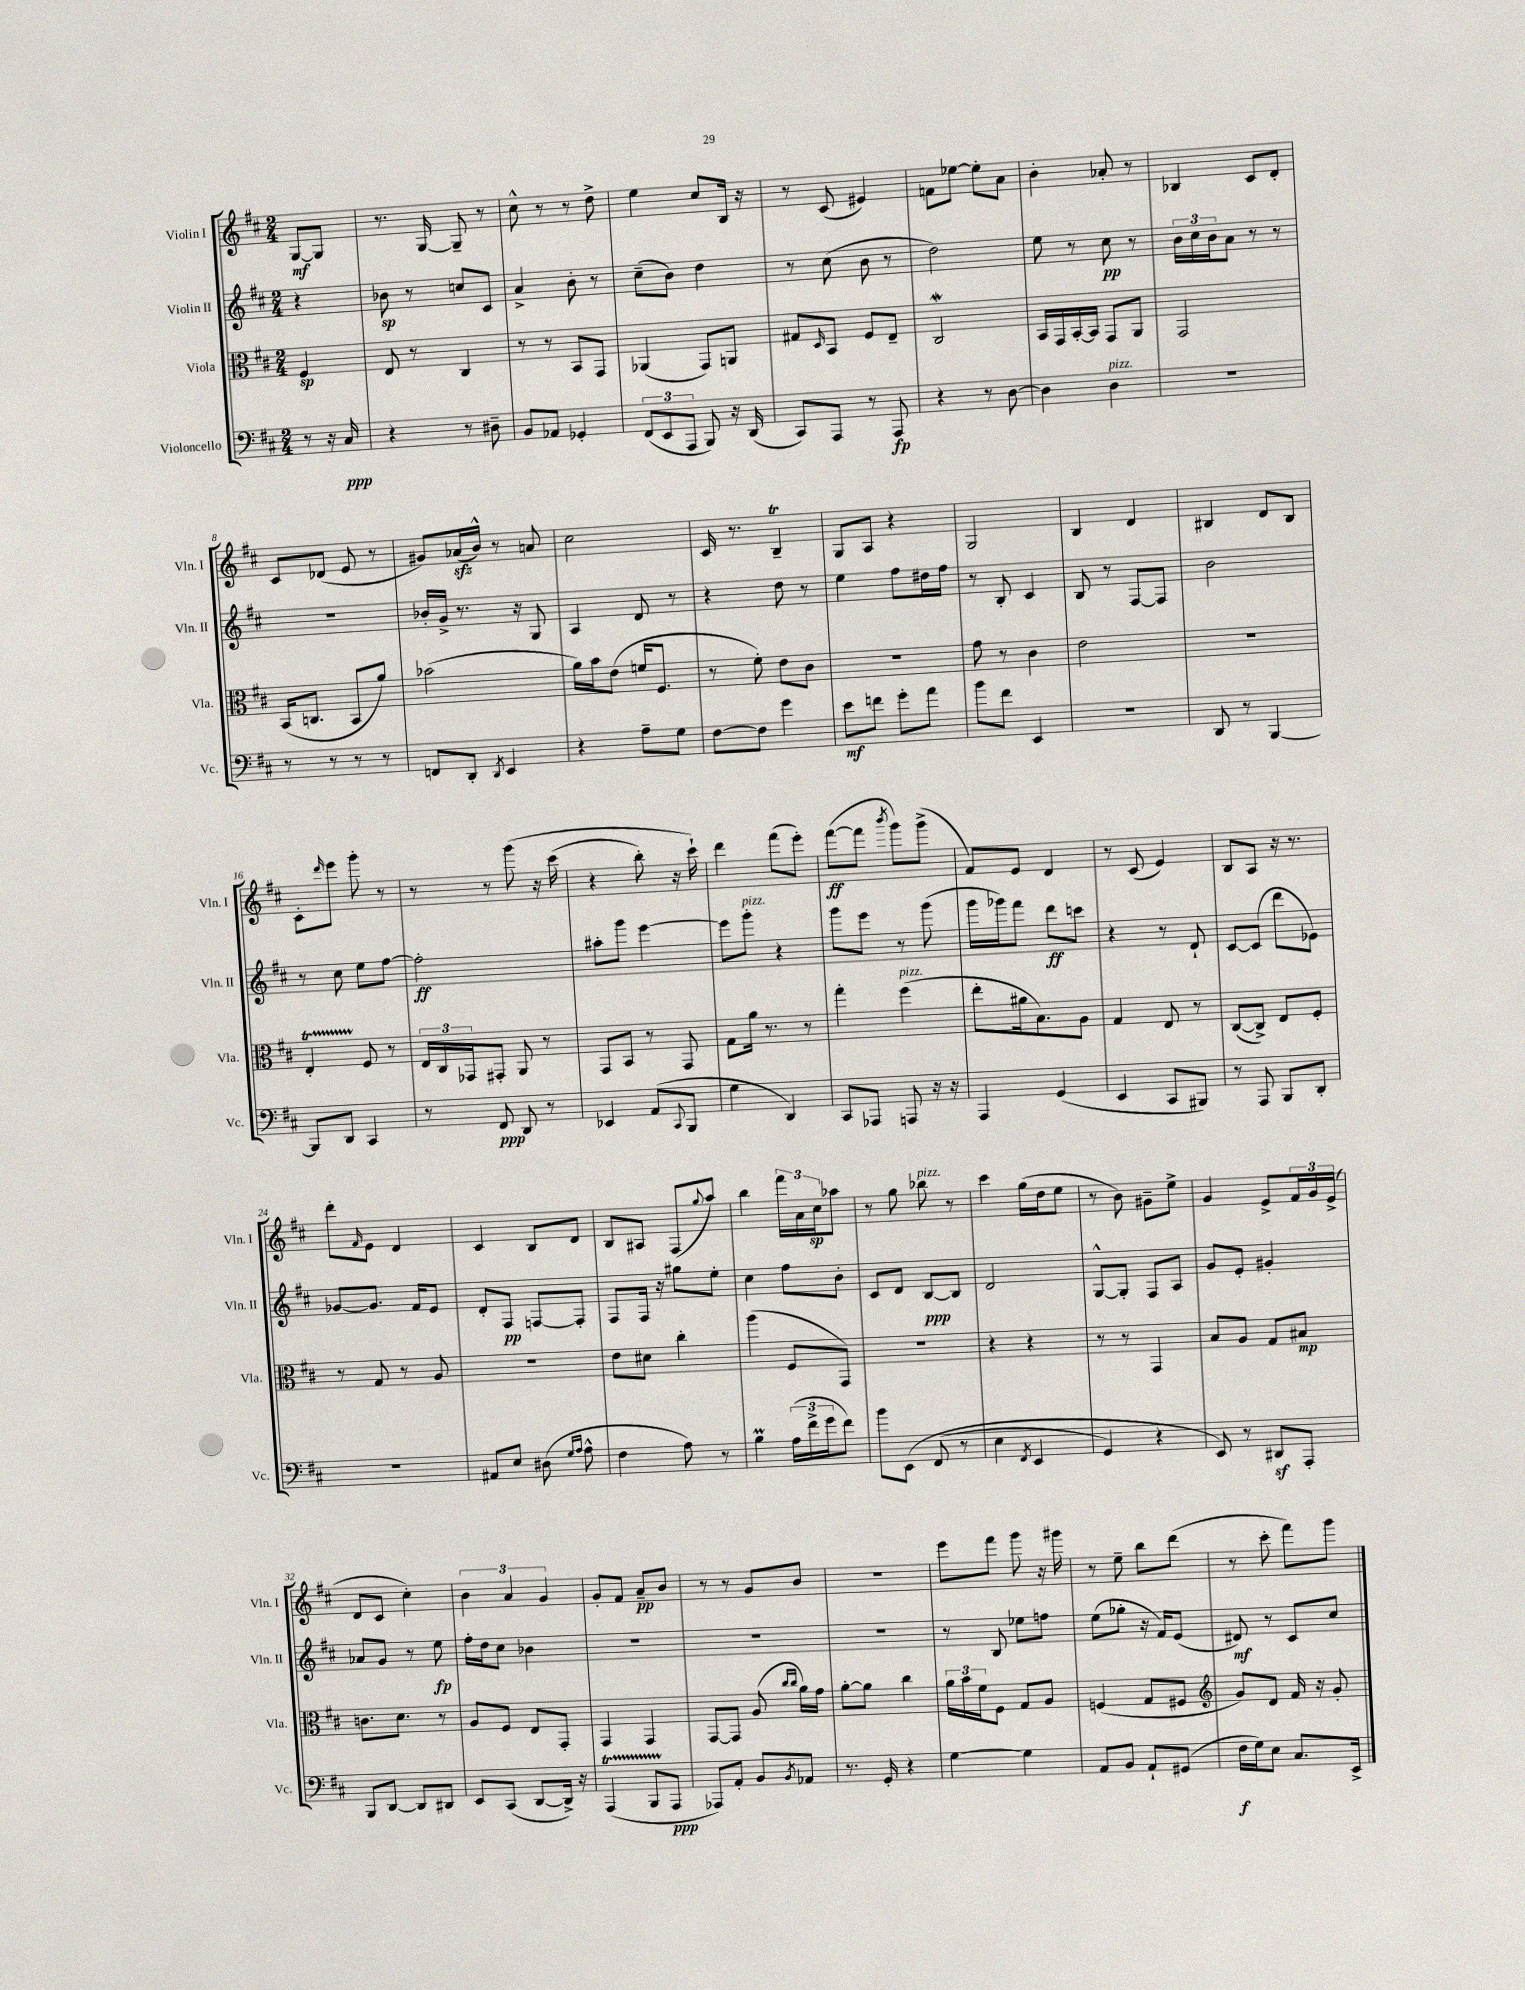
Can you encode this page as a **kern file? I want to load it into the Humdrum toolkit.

**kern	**kern	**kern	**kern
*staff4	*staff3	*staff2	*staff1
*clefF4	*clefC3	*clefG2	*clefG2
*k[f#c#]	*k[f#c#]	*k[f#c#]	*k[f#c#]
*M2/4	*M2/4	*M2/4	*M2/4
8r	4F#	4r	[8G
16r	.	.	8G]
16C#	.	.	.
=	=	=	=
4r	8E	8b-	8.r
.	8r	8r	.
.	.	.	[16G
8r	4C#	8cc	8G~]
8D#~	.	8c#	8r
=	=	=	=
8BB	8r	4a^	8cc#^^
8AA-	8r	.	8r
4GG-'	8BB	8b'	8r
.	8GG	8r	8dd^
=	=	=	=
(12FF#	(4AA-	(8cc#~	4ee
12EE	.	.	.
.	.	8b)	.
12AAA	.	.	.
8BBB)	8GG)	4dd	8cc#
16r	8AA	.	16B
(16DD	.	.	16r
=	=	=	=
8CC#)	8G#	8r	8r
.	16qqD	.	.
8AAA	8BB	(8cc#	(8c#
8r	8F#	8b	4e#)
8AAA	8E~	8r	.
=	=	=	=
4r	2C#	2dd)	8f
.	.	.	[8ee-
8r	.	.	8ee-']
[8D	.	.	8a
=	=	=	=
4D]	16BB	8ee	4b'
.	16GG	.	.
.	[16BB'	8r	.
.	16BB]	.	.
4D	8GG	8cc#	8a-'
.	8AA	8r	8r
=	=	=	=
2r	2GG	24b	4B-
.	.	24cc#	.
.	.	24b	.
.	.	8a	.
.	.	8r	8c#
.	.	8r	8d'
=	=	=	=
8r	(16BB	2r	8c#
.	8.C	.	.
8r	.	.	(8d-
8r	8BB	.	8e
8r	8a)	.	8r
=	=	=	=
8FF	(2b-	16b-'	8g#)
.	.	16g^	.
8DD'	.	8.r	(16a-
.	.	.	16b^^)
8qDD	.	.	.
4EE	.	.	8r
.	.	16r	.
.	.	8G	8a
=	=	=	=
4r	16a)	4A	2cc#
.	16b	.	.
.	(8e	.	.
8A~	16f	8d	.
.	8.F#	.	.
8G	.	8r	.
=	=	=	=
[8F#	8r	4r	16c#
.	.	.	8.r
8F#]	8f#')	.	.
4g	8e	8dd	4B~
.	8c#	8r	.
=	=	=	=
8e	2r	4ee	8G
8f	.	.	8A
8g'	.	8ff#	4r
8a	.	16dd#	.
.	.	16ff#	.
=	=	=	=
8b	8g	8r	2G
8f#	8r	8B'	.
4EE	4c#	4c#	.
=	=	=	=
2r	2e	8B	4B
.	.	8r	.
.	.	[8F#	4d
.	.	8F#]	.
=	=	=	=
8DD	2r	2b	4B#
8r	.	.	.
[4BBB	.	.	8d
.	.	.	8B#
=	=	=	=
8BBB]	4E'	8r	8c#'
.	.	.	16qqddd
8DD	.	8cc#	8eee
4CC#	8F#	8ee	8ggg'
.	8r	[8ff#	8r
=	=	=	=
8r	24E	2ff#']	8r
.	24C#	.	.
.	24GG-	.	.
8FF#	8GG#'	.	8r
8DD	8AA	.	&(8ggg
8r	8r	.	16r
.	.	.	(16ccc#
=	=	=	=
4EE-	8GG	8aa#'	4r
.	8BB	8ggg	.
(8AA	8r	[4eee	8bb')
8qqCC#	.	.	.
8BBB	8GG	.	16r
.	.	.	16ccc#`&)
=	=	=	=
4G	8G	8eee]	4ddd
.	16a	8ggg'	.
.	8.r	.	.
4DD)	.	4r	(8fff#
.	8r	.	8eee')
=	=	=	=
8CC#	4gg'	8ggg	([8fff#
8AAA-	.	8eee	8fff#]
.	.	.	8qbbb
8AAA	(4ff#	8r	8ggg)
16r	.	(8ggg	(8ggg^
16r	.	.	.
=	=	=	=
4AAA	8ee'	16ggg	8f#)
.	.	16ggg-)	.
.	16a#	8fff#	8e
.	8.B)	.	.
(4GG	.	8ddd	4d
.	8A	8ccc	.
=	=	=	=
4EE	4G	4r	8r
.	.	.	(8c#
8CC#	8E	8r	4e)
8BBB#)	8r	8d`	.
=	=	=	=
8r	([8C#	[8c#	8B
8AAA	8C#^])	(8c#]	8A
8BBB	8E	8ddd	16r
.	.	.	8.r
8DD'	8F#'	8e-)	.
=	=	=	=
2r	8r	[8g-	8ddd'
.	.	.	16qqf#
.	8G	8.g-]	8e
.	8r	.	4d
.	.	16f#	.
.	8A	8e	.
=	=	=	=
8AA#	2r	8d'	4c#
8E	.	8F#	.
(8D#	.	[8F	8B
16qqG	.	.	.
16qqA	.	.	.
8A^^	.	8F']	8d
=	=	=	=
4F#	8e	8F#	8B
.	8d#	16F#	8A#
.	.	16r	.
8A)	4cc#'	8gg#	(8F#
.	.	.	8qqgg
8r	.	8ee'	8aa)
=	=	=	=
4B	(4aa	4cc#	4bb
(24A	8F#	8ff#	24fff#
24f#^	.	.	24a
24g	.	.	24cc#
8f#)	8GG)	8b'	8aa-
=	=	=	=
8b	2r	8c#	8r
&(8EE	.	8d	8gg
(8FF#	.	[8B	8bb-
8r	.	8B]	8r
=	=	=	=
4E	4r	2d	4ccc#
8qFF#	.	.	.
4EE	4r	.	(16gg
.	.	.	16dd
.	.	.	8ee
=	=	=	=
4GG)	8r	[8G^^	8r
.	8r	8G']	8b)
4r	4GG	8F#	8g#~
.	.	8A	8ee^
=	=	=	=
8EE&)	8B	8g	4g
8r	8A	8e'	.
8DD#	8G	4g#'	8e^
8AAA'	8B#	.	24f#
.	.	.	24g
.	.	.	(24e^
=	=	=	=
8BBB	8.c	8a-	8d
[8DD	.	8g	8c#
.	8.d	.	.
8DD]	.	8r	4cc#')
8DD#	8r	8ee	.
=	=	=	=
8EE	8A	16ff#'	6b
.	.	16dd	.
(8CC#	8F#	8cc#	.
.	.	.	6a
[8DD	8E	4b-	.
.	.	.	6g
16DD^])	8GG'	.	.
16r	.	.	.
=	=	=	=
(4AAA	4GG	2r	8g'
.	.	.	8f#
8BBB	4GG	.	8a~
8AAA	.	.	8b
=	=	=	=
8AAA-)	[8GG	2r	8r
8AA'	8GG]	.	8r
8BB	(8A	.	8g
.	16qqcc#	.	.
8qBB	16qqcc#	.	.
8AA-	16a)	.	8b
.	16g	.	.
=	=	=	=
8.r	[8a'	2r	2r
.	8a]	.	.
16GG'	.	.	.
4r	4cc#	.	.
=	=	=	=
[4G	24a	8r	8eee
.	24b	.	.
.	24f#	.	.
.	8F#	8B	8fff#
4G]	8G	8ee-	8ggg
.	8A	8ff	16r
.	.	.	16ggg#
=	=	=	=
8AA	(4F	(8ee	8r
8BB	.	8gg-'	8ee~
8AA`	8G	16r	8bb
.	.	16f#)	.
(8GG#	8F#	(8e	(8ddd
=	=	=	=
*	*clefG2	*	*
16F#	8g)	8d#)	8r
16G)	.	.	.
8E	8d	8r	8ccc#'
8.C#	16f#	8c#	8fff#)
.	16r	.	.
.	8g'	8cc#	8ggg
16EE^	.	.	.
==	==	==	==
*-	*-	*-	*-
